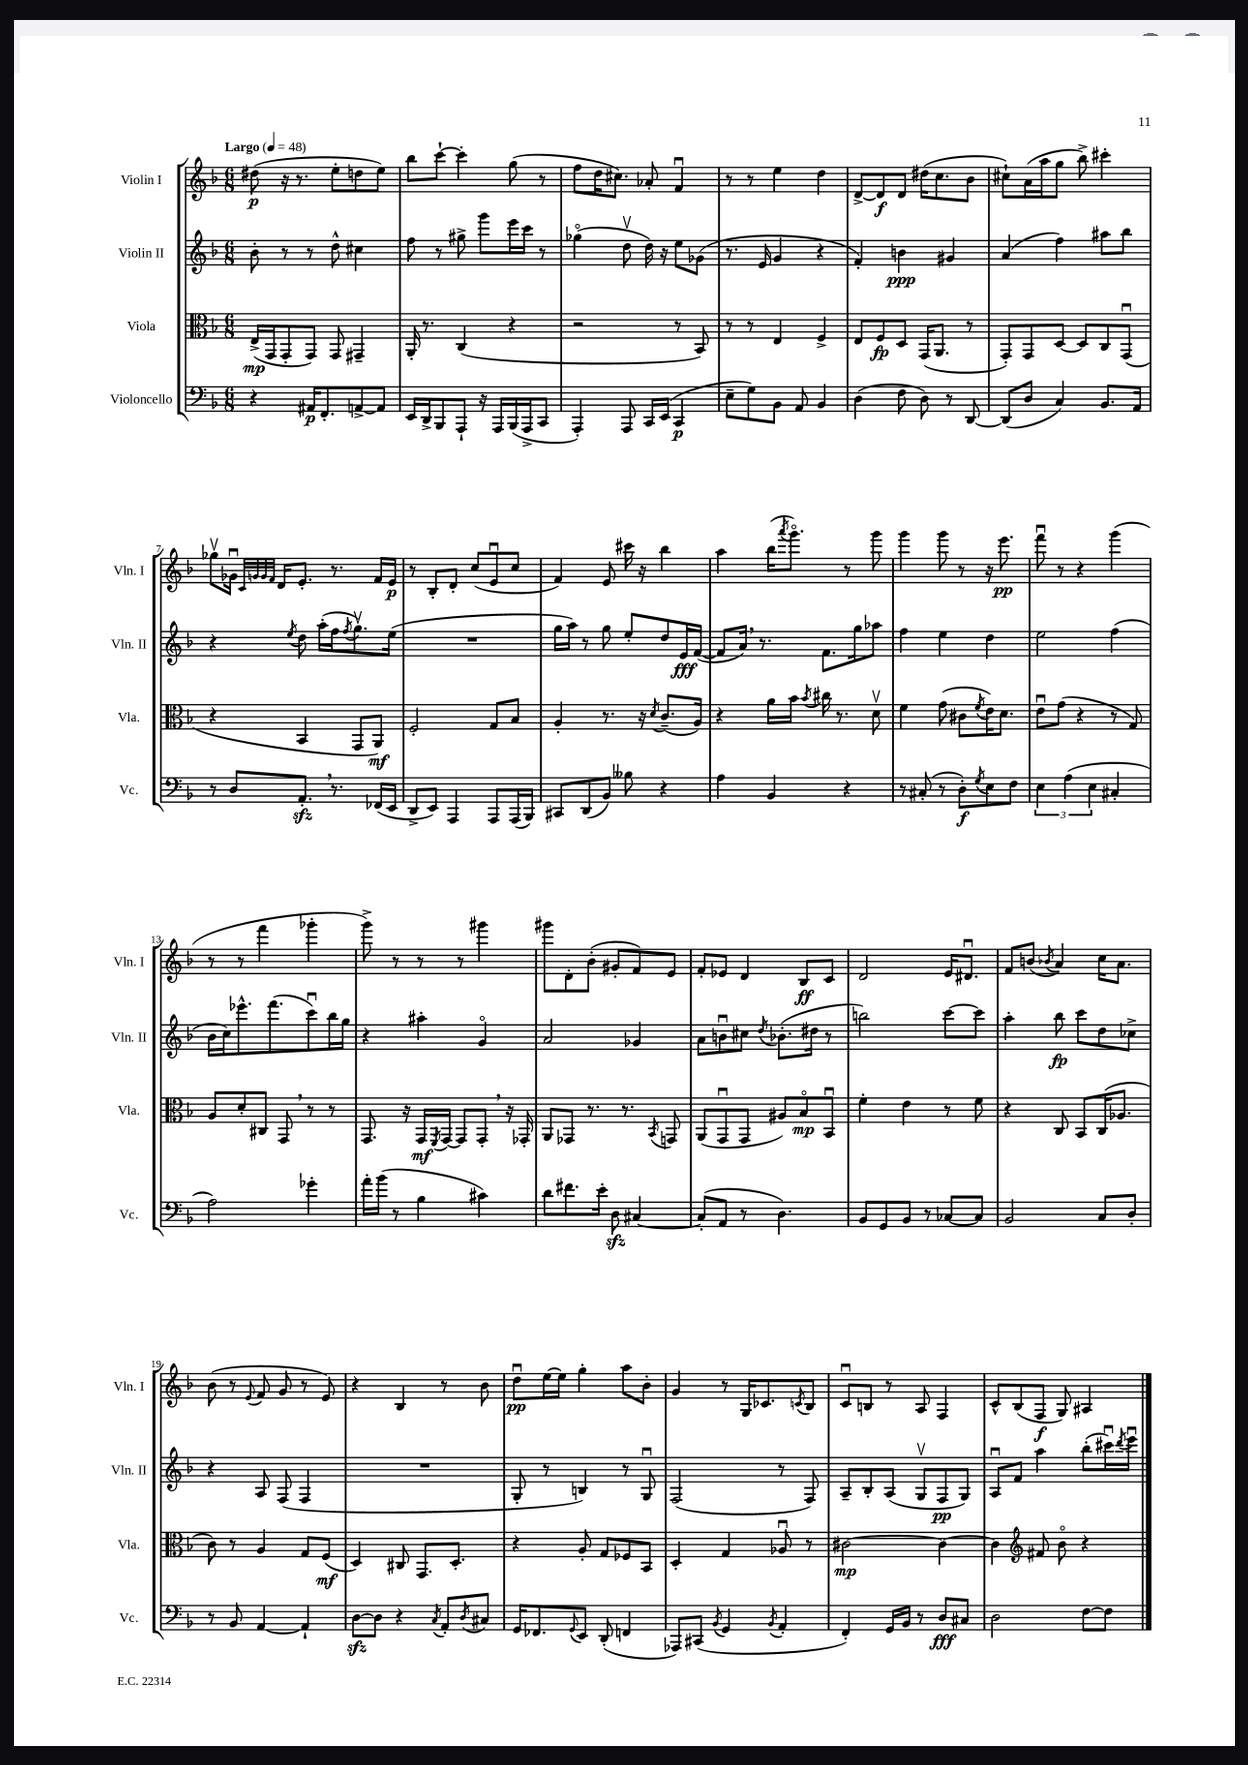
<<
\new StaffGroup <<
\new Staff = "s0" \with { instrumentName = "Violin I" shortInstrumentName = "Vln. I" } {
    \clef treble \key f \major \numericTimeSignature \time 6/8 \tempo "Largo" 4 = 48
    dis''8\p( r16 r8. e''8-. d''8 e''8) |
    bes''8 c'''8~-! c'''4-. g''8( r8 |
    f''8 d''16 cis''8.) aes'8-. f'4\downbow |
    r8 r8 e''4 d''4 |
    d'8~-> d'8\f d'8 dis''16( c''8. bes'8 |
    cis''8-!) a'16( a''16 g''8 bes''8->) cis'''4-. |
    ges''8\upbow ges'16\downbow \grace { c'32 g'32 g'32 f'32 } d'16 e'8.-. r8. f'16 e'16\p |
    r8 bes8-. d'8-. c''8( e'8\downbow c''8 |
    f'4) e'8 cis'''16 r16 bes''4 |
    a''4 bes''16( \acciaccatura { a'''8 } g'''8.\flageolet) r8 g'''8 |
    g'''4 g'''8 r8 r16 e'''8.\pp |
    f'''8\downbow r8 r4 g'''4( |
    r8 r8 f'''4 ges'''4-. |
    g'''8->) r8 r8 r8 gis'''4 |
    gis'''8 d'8-. bes'8-.( gis'8-. f'8) e'8 |
    f'8-. ees'8 d'4 bes8\ff c'8 |
    d'2 e'16 dis'8.\downbow |
    f'8 b'8( \acciaccatura { bes'8 } a'4) c''16 a'8. |
    bes'8( r8 \appoggiatura { e'8 } f'8 g'8 r8 e'8) |
    r4 bes4 r8 bes'8 |
    d''8\downbow\pp e''16~ e''16 g''4-. a''8 bes'8-. |
    g'4 r8 g16 ces'8. \acciaccatura { c'8 } bes8 |
    c'8\downbow b8 r8 a8 f4 |
    c'8-^ bes8( f8\f g8) ais4 \bar "|." |
}
\new Staff = "s1" \with { instrumentName = "Violin II" shortInstrumentName = "Vln. II" } {
    \clef treble \key f \major \numericTimeSignature \time 6/8
    bes'8-. r8 r8 d''8-^ cis''4 |
    f''8 r8 gis''8-> g'''8 e'''16 c'''16 r8 |
    ges''4\flageolet( d''8\upbow d''16) r16 e''8 ges'8( |
    r8. e'16 g'4 r4 |
    f'4-.) b'4\ppp gis'4 |
    a'4( f''4) ais''8 bes''8 |
    r4 \acciaccatura { e''8 } d''8 a''16-.( f''16 \acciaccatura { f''8 } g''8.\upbow) e''16( |
    R2. |
    g''16 a''16) r8 g''8 e''8-. d''8 e'16\fff f'16~( |
    f'8 a'16) \breathe r8. f'8. g''16 aes''8 |
    f''4 e''4 d''4 |
    e''2 f''4( |
    bes'16 c''16) ees'''8.-^ f'''8.( c'''8\downbow) bes''16 g''16 |
    r4 ais''4-. g'4\flageolet |
    a'2 ges'4 |
    a'8 b'8\downbow cis''8 \acciaccatura { d''8 } bes'8.-.( dis''16 r8 |
    b''2) c'''8~ c'''8 |
    a''4-. bes''8\fp c'''8 d''8 ces''8-> |
    r4 a8 f8( f4 |
    R2. |
    g8-. r8 b4) r8 g8\downbow |
    f2( r8 f8) |
    a8-- bes8-. a8( g8\upbow f8\pp g8) |
    a8\downbow f'8 a''4 bes''8-.( cis'''16\downbow) \acciaccatura { d'''8 } e'''16\downbow \bar "|." |
}
\new Staff = "s2" \with { instrumentName = "Viola" shortInstrumentName = "Vla." } {
    \clef alto \key f \major \numericTimeSignature \time 6/8
    e16->\mp( g,16 g,8-. g,8) g,8 gis,4-- |
    a,16-. r8. c4( r4 |
    r2 r8 bes,8) |
    r8 r8 e4 f4-> |
    e8 f8\fp d8 g,16( a,8. r8 |
    g,8-.) g,8 d8~ d8 c8 g,8\downbow( |
    r4 bes,4 g,8 a,8\mf) |
    f2-. g8 bes8 |
    a4-. r8. r16 \acciaccatura { d'8 } c'8.--( a16) |
    r4 a'16 bes'16 \acciaccatura { bes'8 } cis''16 r8. d'8\upbow |
    f'4 g'8( cis'8 \acciaccatura { f'8 } e'16) d'8. |
    e'8\downbow g'8( r4 r8 g8) |
    a8 d'8-. cis8 g,8 \breathe r8 r8 |
    g,8. r16 g,16\mf \acciaccatura { f,8 } g,16~ g,8 g,8-. \breathe r16 ges,16-. |
    a,8 ges,8 r8. r8. \acciaccatura { bes,8 } g,8 |
    a,8( g,8\downbow g,8 ais8) bes8\flageolet\mp bes,8\downbow |
    f'4-. e'4 r8 f'8 |
    r4 c8 bes,8 c16( aes8. |
    c'8) r8 a4 g8 f8\mf( |
    d4) cis8 g,8. d8.-. |
    r4 a8-. g8 fes8 bes,8 |
    d4-. g4 aes8\downbow r8 |
    cis'2~\mp cis'4~ |
    cis'4 \clef treble fis'8 bes'8\flageolet r4 \bar "|." |
}
\new Staff = "s3" \with { instrumentName = "Violoncello" shortInstrumentName = "Vc." } {
    \clef bass \key f \major \numericTimeSignature \time 6/8
    r4 ais,16\p f,8.-. a,8~-> a,8 |
    e,16 d,16-> bes,,8 a,,8-! r16 a,,16 bes,,16( a,,16-> c,8 |
    a,,4-.) a,,8 c,16 e,16( c,4\p |
    e8-- g8) bes,8 a,8 bes,4 |
    d4( f8 d8) r8 d,8~ |
    d,8( d8 c4) bes,8. a,16 |
    r8 d8 a,8.-.\sfz \breathe r8. fes,16( e,16 |
    d,8-> e,8) a,,4 a,,8 a,,16( bes,,16) |
    cis,8 d,8( bes,8) beses8 r4 |
    a4 bes,4 r4 |
    r8 cis8-.( r8 d8-.\f) \acciaccatura { g8 } e8 f8 |
    \tuplet 3/2 { e4 a4( e4 } cis4-. |
    a2) ges'4-. |
    a'16-. bes'16( r8 bes4 cis'4) |
    d'8 fis'8. e'16-. d8\sfz cis4~ |
    cis8-.( a,8 r8 d4.) |
    bes,8 g,8 bes,8 r8 ces8~ ces8 |
    bes,2 c8 d8-. |
    r8 bes,8 a,4~ a,4-! |
    d8~\sfz d8 r4 \acciaccatura { c8 } a,8-. \acciaccatura { d8 } cis8 |
    g,16 fes,8. \appoggiatura { g,8 } e,8 d,8-.( f,4 |
    aes,,8) cis,8( \acciaccatura { bes,8 } g,4 \acciaccatura { bes,8 } a,4-. |
    f,4-.) g,16 bes,16 r8 d8\fff cis8 |
    d2 f8~ f8 \bar "|." |
}
>>
>>
